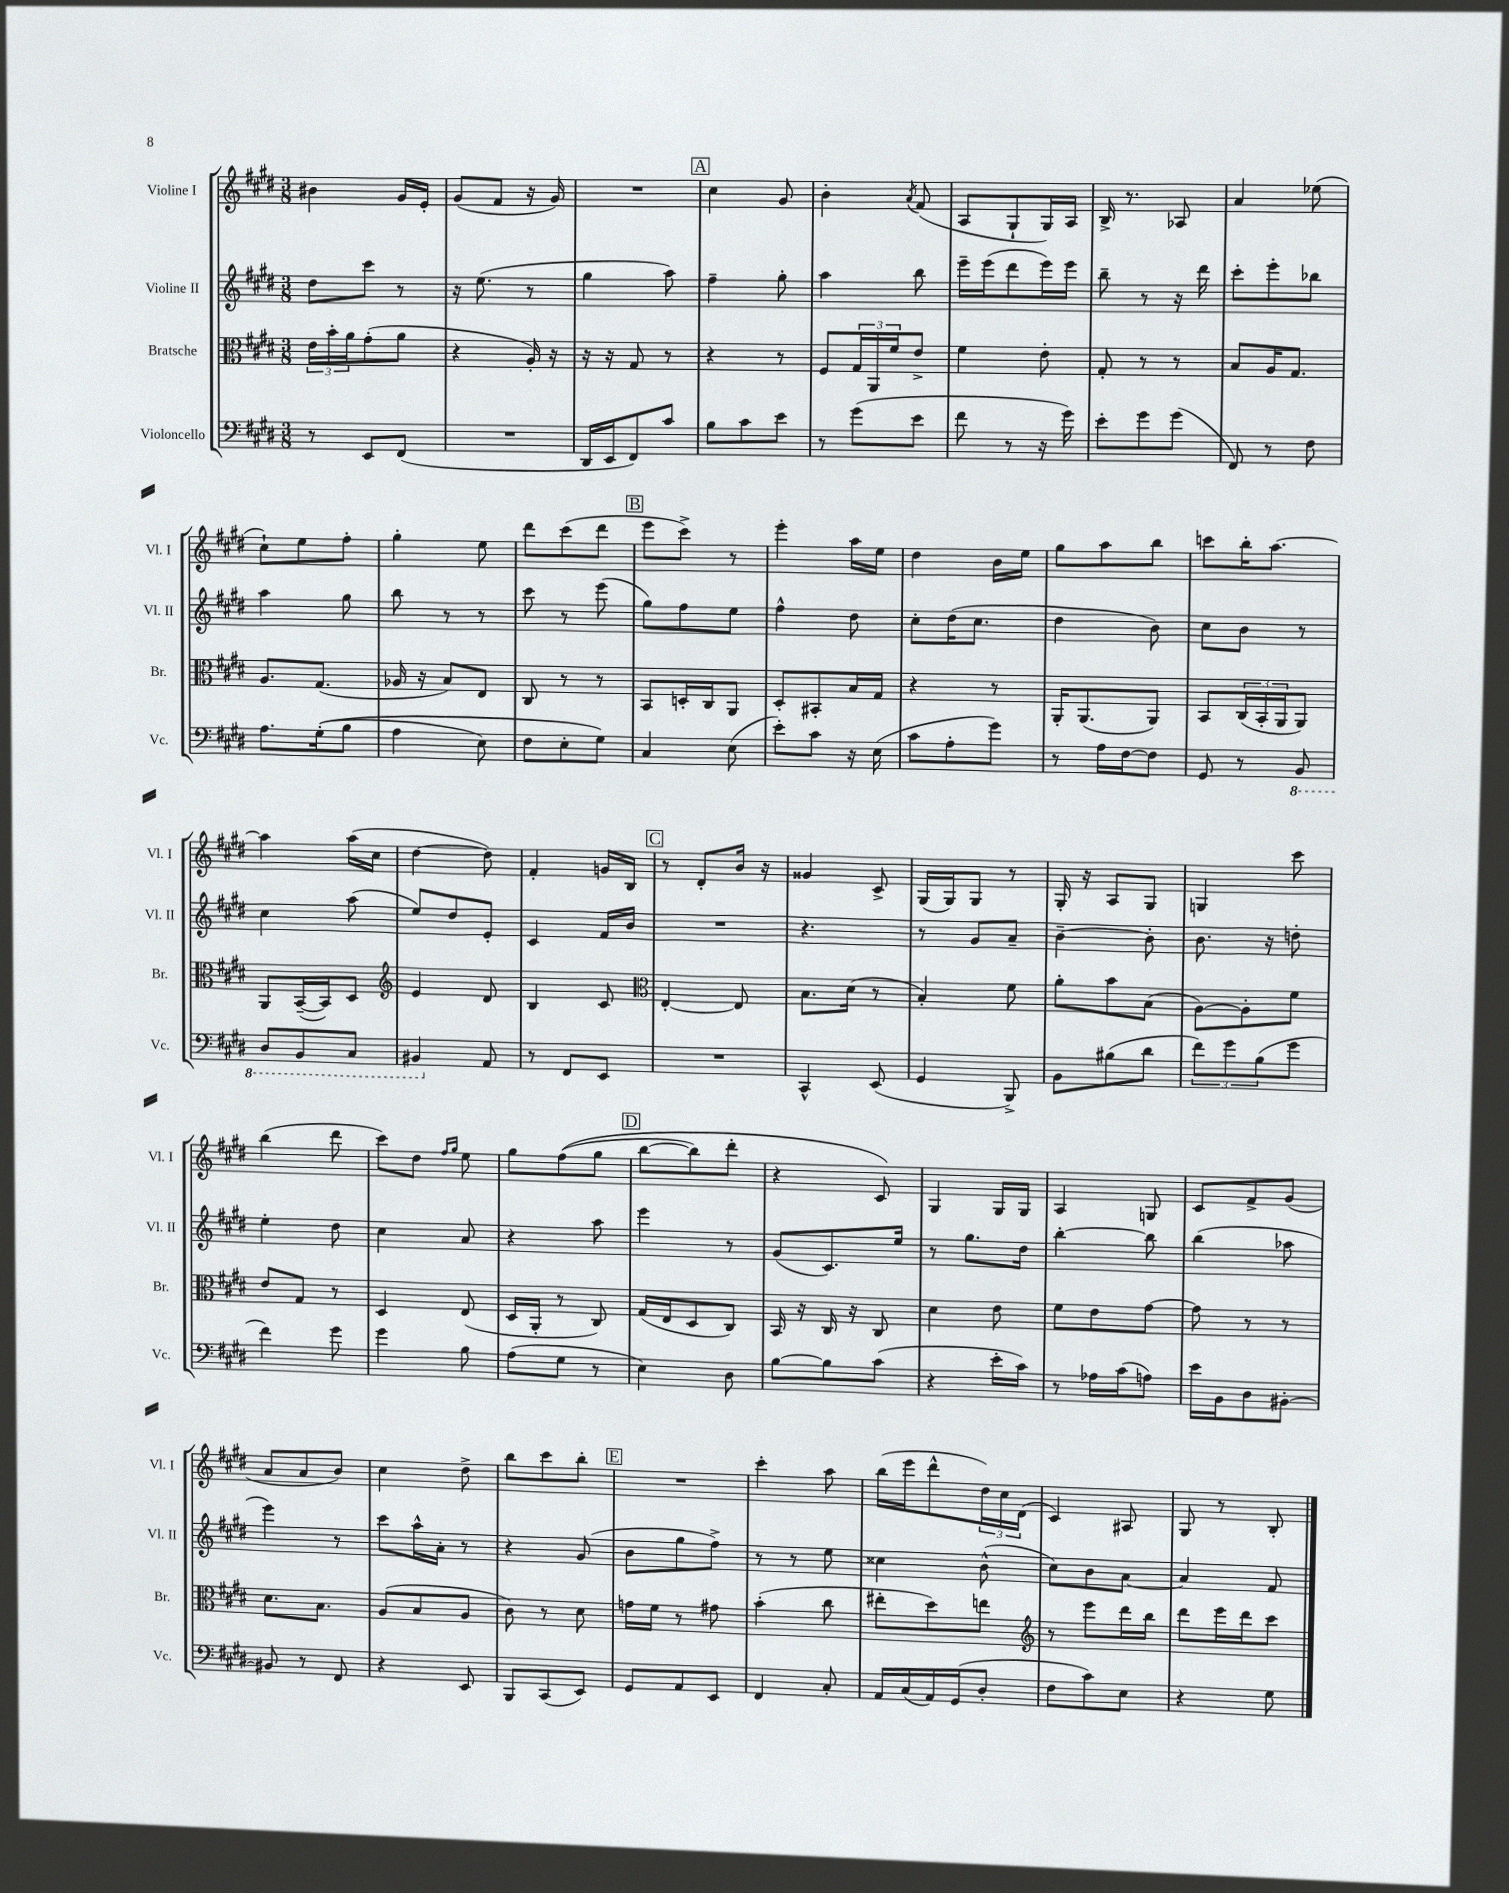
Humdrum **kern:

**kern	**kern	**kern	**kern
*part4	*part3	*part2	*part1
*staff4	*staff3	*staff2	*staff1
*I"Violoncello	*I"Bratsche	*I"Violine II	*I"Violine I
*I'Vc.	*I'Br.	*I'Vl. II	*I'Vl. I
*clefF4	*clefC3	*clefG2	*clefG2
*k[f#c#g#d#]	*k[f#c#g#d#]	*k[f#c#g#d#]	*k[f#c#g#d#]
*M3/8	*M3/8	*M3/8	*M3/8
=1	=1	=1	=1
8r	24e\LL	8dd#\L	4b#X\
.	24b'\	.	.
.	24a\J	.	.
8EE/L	(8g#'\	8ccc#\J	.
(8FF#/J	8a\J	8r	16g#/LL
.	.	.	16e'/JJ
=2	=2	=2	=2
4.r	4r	16r	(8g#/L
.	.	(8.ee\	.
.	.	.	8f#/J
.	16A'/)	8r	16r
.	16r	.	16g#/)
=3	=3	=3	=3
16DD#/LL	16r	4gg#\	4.r
16EE/J	16r	.	.
8FF#/)	8G#/	.	.
8c#/J	8r	8aa\)	.
!!LO:REH:place=s1:t=A
=4	=4	=4	=4
8B\L	4r	4ff#~\	4cc#\
8c#\	.	.	.
8e\J	8r	8gg#'\	8g#/
=5	=5	=5	=5
8r	8F#/L	4aa\	4b'\
(8g#\L	24G#/L	.	.
.	24AA/	.	.
.	24f#/J	.	.
.	.	.	8qa/
8e\J	8e^/J	8bb\	(8f#/
=6	=6	=6	=6
8f#\	4f#\	16eee~\LL	8A/L
.	.	(16eee\J	.
8r	.	8ddd#\	8G#`/
16r	8e'\	16eee\L)	16G#/L)
16g#\)	.	16eee\JJ	16A/JJ
=7	=7	=7	=7
8e'\L	8G#'/	8bb~\	16B^/
.	.	.	8.r
8g#\	8r	8r	.
(8g#\J	8r	16r	8A-X/
.	.	16ddd#\	.
=8	=8	=8	=8
8FF#/)	8B/L	8ccc#'\L	4a/
8r	16A/K	8eee'\	.
.	8.G#/J	.	.
8F#\	.	8bb-X\J	(8ee-X\
!!LO:LB:g=z
=9	=9	=9	=9
8.A\L	8.A/L	4aa\	8cc#`\L)
.	.	.	8ee\
((16G#'\k	(8.G#/J	.	.
8B\J	.	8gg#\	8ff#'\J
=10	=10	=10	=10
4A\	16A-X/	8bb\	4gg#'\
.	16r	.	.
.	8B/L)	8r	.
8E\)	8E/J	8r	8ee\
=11	=11	=11	=11
8F#\L	8C#/	8ccc#\	8ddd#\L
8E'\	8r	8r	(8ccc#\
8G#\J)	8r	(8eee\	8ddd#\J
!!LO:REH:place=s1:t=B
=12	=12	=12	=12
4C#/	8BB/L	8gg#\L)	8eee\L
.	16Dn'/L	8ff#\	8ccc#^\J)
.	16C#/J	.	.
(8E\	8AA/J	8ee\J	8r
=13	=13	=13	=13
8e'\L)	8D#'/L	4ff#^^\	4eee'\
8c#\J	8BB#X'/	.	.
16r	16B/L	8dd#\	16aa\LL
(16E\	16G#/JJ	.	16ee\JJ
=14	=14	=14	=14
8c#\L	4r	8cc#'\L	4dd#\
8A'\	.	(16dd#\K	.
.	.	8.cc#\J	.
8g#\J)	8r	.	16b\LL
.	.	.	16ee\JJ
=15	=15	=15	=15
8r	16AA'/KL	4dd#\	8gg#\L
.	(8.AA/	.	.
16A\LL	.	.	8aa\
[16F#\J	.	.	.
8F#\J]	8AA/J)	8b\)	8bb\J
=16	=16	=16	=16
8GG#/	8BB/L	8cc#\L	8cccn\L
8r	(24C#/L	8b\J	16bb'\K
.	24BB'/	.	.
.	.	.	[8.aa\J
.	24AA/J	.	.
*8ba	*	*	*
8BBB/	8AA/J)	8r	.
!!LO:LB:g=z
=17	=17	=17	=17
8DD#/L	8AA/L	4cc#\	4aa\]
8BBB/	([16BB~/L	.	.
.	16BB/J])	.	.
8CC#/J	8D#/J	(8aa\	(16aa\LL
.	.	.	16cc#\JJ
=18	=18	=18	=18
*	*clefG2	*	*
4BBB#X/	4e/	8ee/L)	[4dd#\
.	.	8dd#/	.
*X8ba	*	*	*
8AA/	8d#/	8e'/J	8dd#\])
=19	=19	=19	=19
8r	4B/	4c#/	4f#'/
8FF#/L	.	.	.
8EE/J	8c#/	16f#/LL	16gn/LL
.	.	16b/JJ	16B/JJ
!!LO:REH:place=s1:t=C
=20	=20	=20	=20
*	*clefC3	*	*
4.r	[4E'/	4.r	8r
.	.	.	8d#'/L
.	8E/]	.	16b/Jk
.	.	.	16r
=21	=21	=21	=21
4CC#^^/	8.B\L	4.r	4g##X/
.	(16d#\Jk	.	.
(8EE/	8r	.	8c#^/
=22	=22	=22	=22
4GG#/	4B'/)	8r	(16G#/LL
.	.	.	16G#/J)
.	.	8g#/L	8G#/J
8BBB^/)	8f#\	8a~/J	8r
=23	=23	=23	=23
8BB\L	8a'\L	[4b~\	16G#'/
.	.	.	16r
(8B#X\	8b\	.	8A/L
8d#\J	(8B\J	8b'\]	8G#/J
=24	=24	=24	=24
12f#\L)	[8A\L)	8.b\	4Gn/
12g#\	.	.	.
.	8A'\]	.	.
(12B\	.	.	.
.	.	16r	.
8g#\J	8f#\J	8ddn'\	8ccc#\
!!LO:LB:g=z
=25	=25	=25	=25
4f#\)	8e/L	4ee'\	(4bb\
.	8G#/J	.	.
8g#\	8r	8dd#\	8ddd#\
=26	=26	=26	=26
4g#\	4D#/	4cc#\	8ccc#\L)
.	.	.	8dd#\J
.	.	.	16qqff#/LL
.	.	.	16qqgg#/JJ
8B\	(8E/	8a/	8ee\
=27	=27	=27	=27
(8A\L	16D#/LL	4r	8gg#\L
.	16AA'/JJ	.	.
8G#\J	8r	.	((8ff#\
8r	8C#/)	8aa\	8gg#\J
!!LO:REH:place=s1:t=D
=28	=28	=28	=28
4E\)	(16G#/LL	4eee\	[8bb\L
.	16E/J	.	.
.	8D#/	.	8bb\])
8D#\	8C#/J)	8r	8ddd#'\J
=29	=29	=29	=29
[8B\L	16BB/	(8g#/L	4r
.	16r	.	.
8B\]	16C#/	8.c#/)	.
.	16r	.	.
(8c#\J	8C#/	.	8c#/)
.	.	16ee/Jk	.
=30	=30	=30	=30
4r	4d#\	8r	4G#/
.	.	8.gg#\L	.
16e'\LL	8e\	.	16G#/LL
16c#\JJ)	.	16dd#\Jk	16G#/JJ
=31	=31	=31	=31
8r	8f#\L	[4bb'\	4A/
16A-X\LL	8e\	.	.
(16c#\J	.	.	.
8An\J)	[8g#\J	8bb\]	8Gn/
=32	=32	=32	=32
16e\LL	8g#\]	(4bb\	8c#/L
16BB\J	.	.	.
8D#\	8r	.	8f#^/
[8BB#X'\J	8r	8aa-X\	(8g#/J
!!LO:LB:g=z
=33	=33	=33	=33
8BB#X/]	8.d#\L	4eee\)	8a/L
8r	.	.	8a/
.	8.B\J	.	.
8FF#/	.	8r	8b/J)
=34	=34	=34	=34
4r	(8A/L	8ccc#\L	4cc#\
.	8B/	16aa^^\L	.
.	.	16a'\JJ	.
8EE/	8A/J	8r	8dd#^\
=35	=35	=35	=35
8BBB/L	8c#\)	4r	8bb\L
(8CC#/	8r	.	8ccc#\
8EE/J)	8d#\	(8g#/	8bb'\J
!!LO:REH:place=s1:t=E
=36	=36	=36	=36
8GG#/L	16gn\LL	8b\L	4.r
.	16f#\JJ	.	.
8AA/	8r	8gg#\	.
8EE/J	8g#X\	8ff#^\J)	.
=37	=37	=37	=37
4FF#/	(4b'\	8r	4ccc#'\
.	.	8r	.
8C#'/	8cc#\	8ee\	8aa\
=38	=38	=38	=38
16AA/LL	8ee#X'\L	4cc##X\	(16bb\LL
(16C#/	.	.	16eee\J
16AA/)	8dd#\)	.	8ddd#^^\
(16GG#/J	.	.	.
8D#'/J	8een\J	(8b^^\	24dd#\L)
.	.	.	24cc#\
.	.	.	(24d#\JJ
=39	=39	=39	=39
*	*clefG2	*	*
8F#\L	8r	8cc#\L)	4c#/)
8c#\)	8eee\L	8b\	.
8E\J	16ddd#\L	[8a\J	8A#X/
.	16bb\JJ	.	.
=40	=40	=40	=40
4r	8ddd#\L	4a/]	8G#/
.	16eee\L	.	8r
.	16ddd#\J	.	.
8G#\	8ccc#\J	8f#/	8B'/
==	==	==	==
*-	*-	*-	*-
